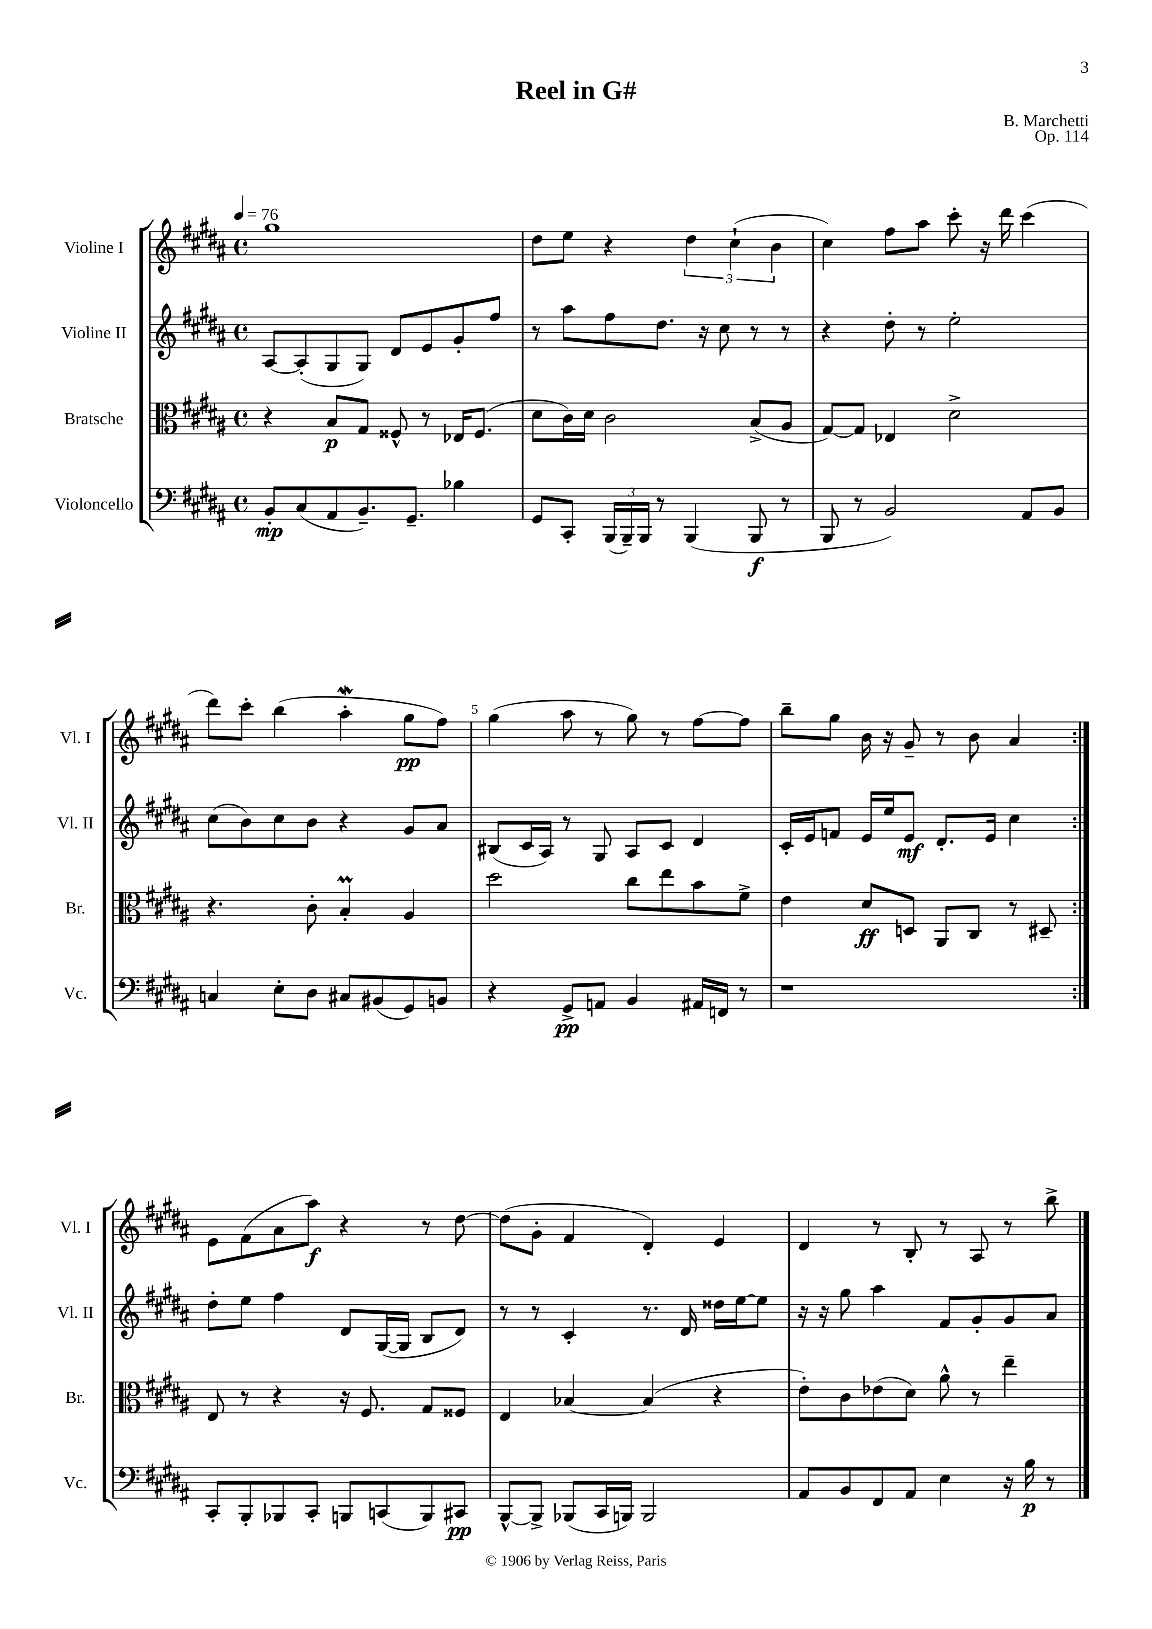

**kern	**dynam	**kern	**dynam	**kern	**dynam	**kern	**dynam
*part4	*part4	*part3	*part3	*part2	*part2	*part1	*part1
*staff4	*staff4	*staff3	*staff3	*staff2	*staff2	*staff1	*staff1
*I"Violoncello	*	*I"Bratsche	*	*I"Violine II	*	*I"Violine I	*
*I'Vc.	*	*I'Br.	*	*I'Vl. II	*	*I'Vl. I	*
*clefF4	*	*clefC3	*	*clefG2	*	*clefG2	*
*k[f#c#g#d#a#]	*	*k[f#c#g#d#a#]	*	*k[f#c#g#d#a#]	*	*k[f#c#g#d#a#]	*
*M4/4	*	*M4/4	*	*M4/4	*	*M4/4	*
*met(c)	*	*met(c)	*	*met(c)	*	*met(c)	*
*MM76	*	*MM76	*	*MM76	*	*MM76	*
=1	=1	=1	=1	=1	=1	=1	=1
8BB'/L	mp	4r	.	[8A#/L	.	1gg#	.
(8C#/	.	.	.	(8A#'/]	.	.	.
8AA#/	.	8B/L	p	8G#/	.	.	.
8.BB~/)	.	8G#/J	.	8G#/J)	.	.	.
.	.	8F##X^^/	.	8d#/L	.	.	.
8.GG#~/J	.	.	.	.	.	.	.
.	.	8r	.	8e/	.	.	.
4B-X\	.	16E-X/KL	.	8g#'/	.	.	.
.	.	(8.F##/J	.	.	.	.	.
.	.	.	.	8ff#/J	.	.	.
=2	=2	=2	=2	=2	=2	=2	=2
8GG#/L	.	8d#\L	.	8r	.	8dd#\L	.
8CC#'/J	.	16c#\L)	.	8aa#\L	.	8ee\J	.
.	.	16d#\JJ	.	.	.	.	.
(24BBB/LL	.	2c#\	.	8ff#\	.	4r	.
24BBB~/)	.	.	.	.	.	.	.
24BBB/JJ	.	.	.	.	.	.	.
8r	.	.	.	8.dd#\J	.	.	.
(4BBB/	.	.	.	.	.	6dd#\	.
.	.	.	.	16r	.	.	.
.	.	.	.	8cc#\	.	.	.
.	.	.	.	.	.	(6cc#`\	.
8BBB/	f	(8B^/L	.	8r	.	.	.
.	.	.	.	.	.	6b\	.
8r	.	8A#/J	.	8r	.	.	.
=3	=3	=3	=3	=3	=3	=3	=3
8BBB/	.	[8G#/L)	.	4r	.	4cc#\)	.
8r	.	8G#/J]	.	.	.	.	.
2BB/)	.	4E-X/	.	8dd#'\	.	8ff#\L	.
.	.	.	.	8r	.	8aa#\J	.
.	.	2d#^\	.	2ee'\	.	8ccc#'\	.
.	.	.	.	.	.	16r	.
.	.	.	.	.	.	16ddd#\	.
8AA#/L	.	.	.	.	.	(4ccc#\	.
8BB/J	.	.	.	.	.	.	.
!!LO:LB:g=z
=4	=4	=4	=4	=4	=4	=4	=4
4Cn/	.	4.r	.	(8cc#\L	.	8ddd#\L)	.
.	.	.	.	8b\)	.	8ccc#'\J	.
8E'\L	.	.	.	8cc#\	.	(4bb\	.
8D#\J	.	8c#'\	.	8b\J	.	.	.
8C#X/L	.	4BM'/	.	4r	.	4aa#W'\	.
(8BB#X/	.	.	.	.	.	.	.
8GG#/)	.	4A#/	.	8g#/L	.	8gg#\L	pp
8BBn/J	.	.	.	8a#/J	.	8ff#\J)	.
=5	=5	=5	=5	=5	=5	=5	=5
4r	.	2dd#\	.	(8B#X/L	.	(4gg#\	.
.	.	.	.	16c#/L	.	.	.
.	.	.	.	16A#/JJ)	.	.	.
8GG#^/L	pp	.	.	8r	.	8aa#\	.
8AAn/J	.	.	.	8G#/	.	8r	.
4BB/	.	8cc#\L	.	8A#/L	.	8gg#\)	.
.	.	8ee\	.	8c#/J	.	8r	.
16AA#X/LL	.	8b\	.	4d#/	.	[8ff#\L	.
16FFn/JJ	.	.	.	.	.	.	.
8r	.	8f#^\J	.	.	.	8ff#\J]	.
=6	=6	=6	=6	=6	=6	=6	=6
1r	.	4e\	.	16c#'/LL	.	8bb~\L	.
.	.	.	.	16e/J	.	.	.
.	.	.	.	8fn/J	.	8gg#\J	.
.	.	8d#/L	ff	16e/LL	.	16b\	.
.	.	.	.	16ee/J	.	16r	.
.	.	8Dn/J	.	8e/J	mf	8g#~/	.
.	.	8AA#/L	.	8.d#'/L	.	8r	.
.	.	8C#/J	.	.	.	8b\	.
.	.	.	.	16e/Jk	.	.	.
.	.	8r	.	4cc#\	.	4a#/	.
.	.	8D#X~/	.	.	.	.	.
!!LO:LB:g=z
=7:|!	=7:|!	=7:|!	=7:|!	=7:|!	=7:|!	=7:|!	=7:|!
8CC#'/L	.	8E/	.	8dd#'\L	.	8e\L	.
8BBB'/	.	8r	.	8ee\J	.	(8f#\	.
8BBB-X/	.	4r	.	4ff#\	.	8a#\	.
8CC#'/J	.	.	.	.	.	8aa#\J)	f
8BBBn/L	.	16r	.	8d#/L	.	4r	.
.	.	8.F#/	.	.	.	.	.
(8CCn/	.	.	.	([16G#/L	.	.	.
.	.	.	.	16G#/JJ]	.	.	.
8BBB/)	.	8G#/L	.	8B/L	.	8r	.
8CC#X/J	pp	8F##X/J	.	8d#/J)	.	[8dd#\	.
=8	=8	=8	=8	=8	=8	=8	=8
[8BBB^^/L	.	4E/	.	8r	.	(8dd#\L]	.
8BBB^/J]	.	.	.	8r	.	8g#'\J	.
(8BBB-X/L	.	[4B-X/	.	4c#'/	.	4f#/	.
16CC#/L	.	.	.	.	.	.	.
16BBBn/JJ)	.	.	.	.	.	.	.
2BBB/	.	(4B-/]	.	8.r	.	4d#'/)	.
.	.	.	.	16d#/	.	.	.
.	.	4r	.	16dd##X\LL	.	4e/	.
.	.	.	.	[16ee\J	.	.	.
.	.	.	.	8ee\J]	.	.	.
=9	=9	=9	=9	=9	=9	=9	=9
8AA#/L	.	8e'\L)	.	16r	.	4d#/	.
.	.	.	.	16r	.	.	.
8BB/	.	8c#\	.	8gg#\	.	.	.
8FF#/	.	(8e-X\	.	4aa#\	.	8r	.
8AA#/J	.	8d#\J)	.	.	.	8B'/	.
4E\	.	8a#^^\	.	8f#/L	.	8r	.
.	.	8r	.	8g#'/	.	8A#/	.
16r	.	4ee~\	.	8g#/	.	8r	.
16B\	p	.	.	.	.	.	.
8r	.	.	.	8a#/J	.	8bb^\	.
==	==	==	==	==	==	==	==
*-	*-	*-	*-	*-	*-	*-	*-
